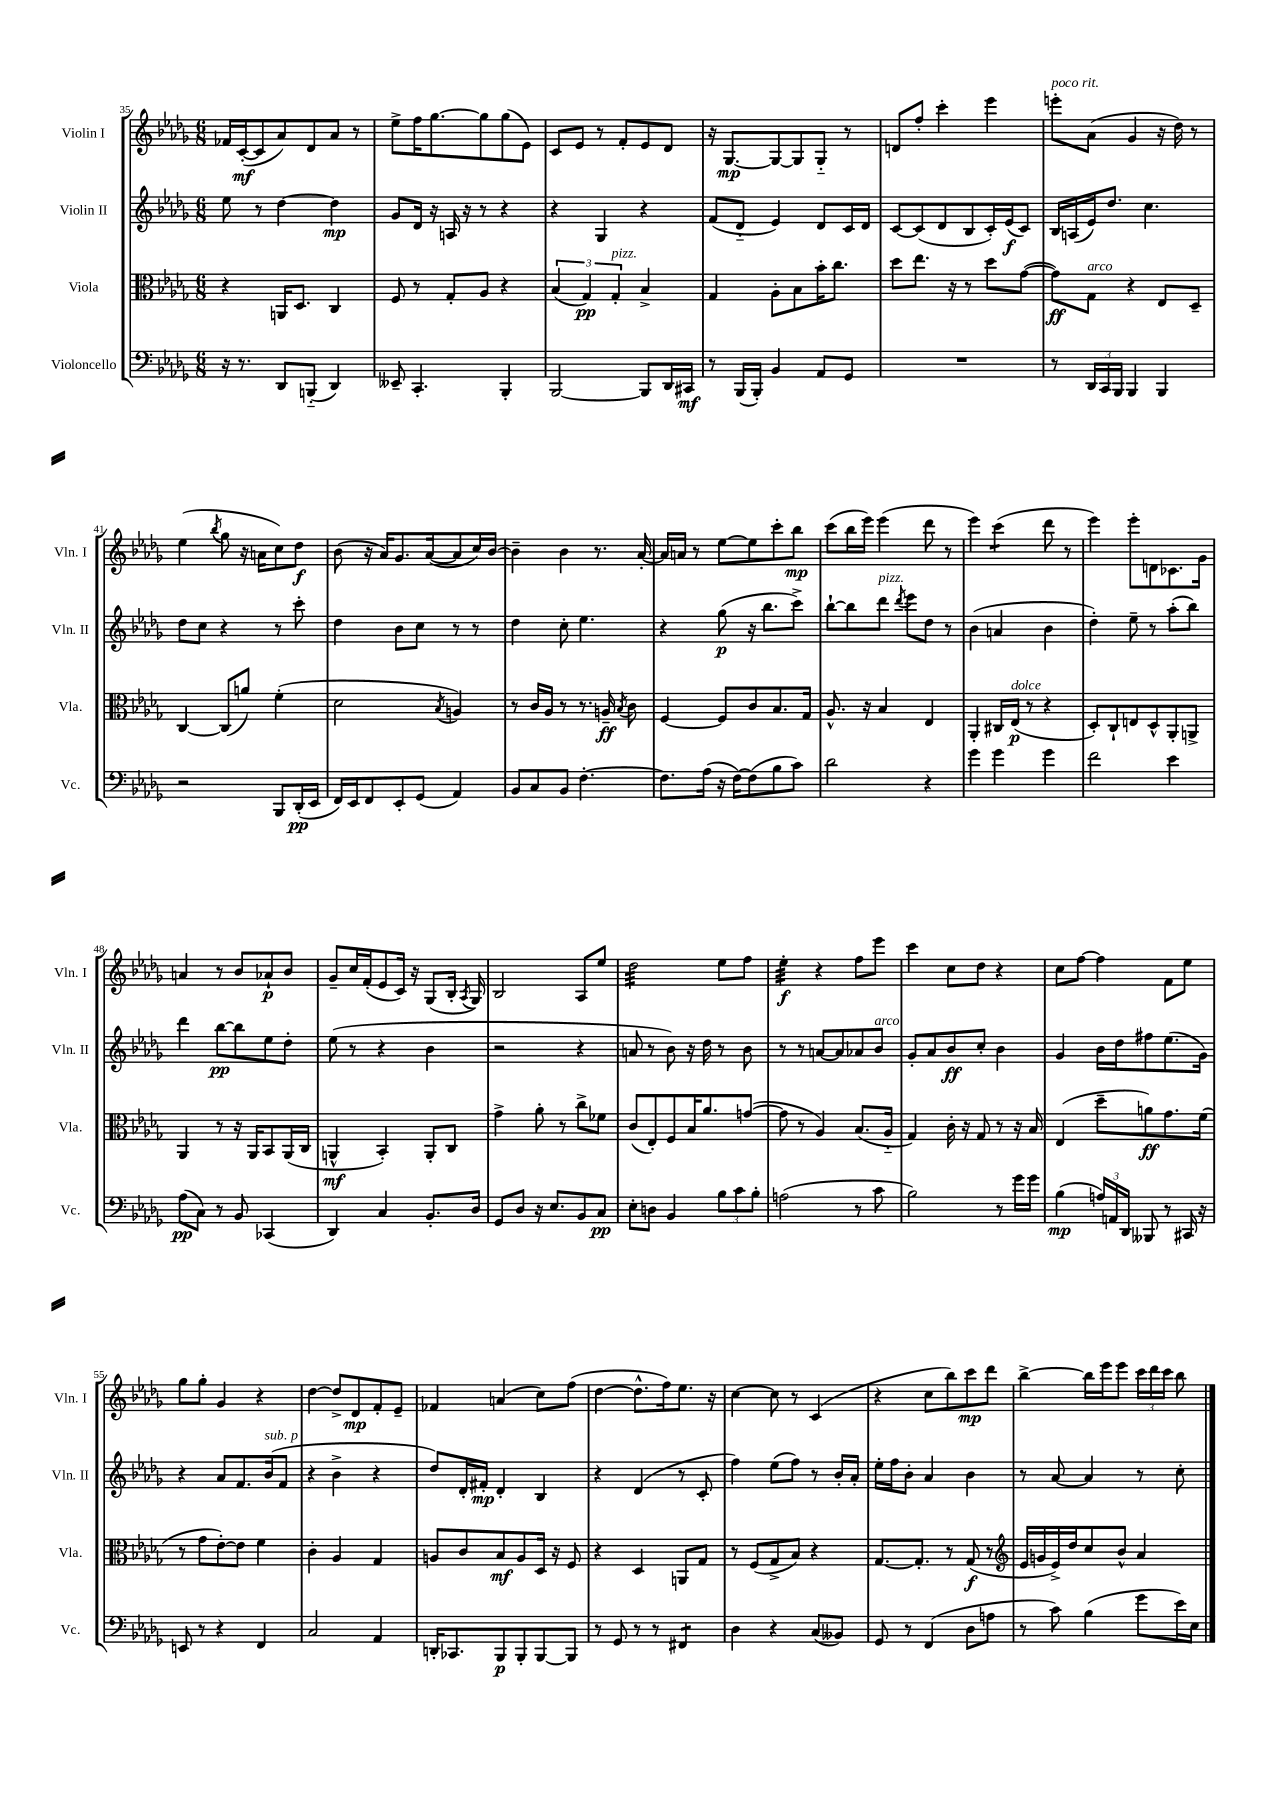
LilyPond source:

<<
\new StaffGroup <<
\new Staff = "s0" \with { instrumentName = "Violin I" shortInstrumentName = "Vln. I" } {
    \clef treble \key des \major \numericTimeSignature \time 6/8
    \autoBeamOff fes'16[ c'16~-.\mf( c'8 aes'8) des'8 aes'8] r8 |
    ees''8[-> f''16 ges''8.~ ges''8 ges''8( ees'8]) |
    c'8[ ees'8] r8 f'8[-. ees'8 des'8] |
    r16 ges8.[~\mp ges8~ ges8 ges8]-_ r8 |
    d'8[ f''8]-. c'''4-. ees'''4 |
    e'''8[-.^\markup { \italic "poco rit." } aes'8]( ges'4 r16 des''16) r8 |
    ees''4( \acciaccatura { bes''8 } ges''8 r16 a'16[ c''8) des''8]\f |
    bes'8( r16 aes'16[) ges'8. aes'16~( aes'8 c''16) bes'16]~ |
    bes'4-- bes'4 r8. aes'16~-. |
    aes'16[ a'16] r8 ees''8[~ ees''8 c'''8-. bes''8]\mp |
    c'''8[( bes''16 ees'''16]) ees'''4( des'''8 r8 |
    ees'''4) c'''4:8( des'''8 r8 |
    ees'''4) ees'''8[-. d'8 ces'8. ges'16] |
    a'4 r8 bes'8[ aes'8-!\p bes'8] |
    ges'8[-- c''16 f'16-.( ees'8 c'16]) r16 ges8[( bes16]-. \acciaccatura { aes8 } ges16) |
    bes2 aes8[ ees''8] |
    des''2:32 ees''8[ f''8] |
    ees''4:32-.\f r4 f''8[ ees'''8] |
    c'''4 c''8[ des''8] r4 |
    c''8[ f''8]~ f''4 f'8[ ees''8] |
    ges''8[ ges''8]-. ges'4 r4 |
    des''4~ des''8[-> des'8\mp f'8-. ees'8]-- |
    fes'4 a'4( c''8[) f''8]( |
    des''4~ des''8.[-^ f''16) ees''8.] r16 |
    c''4~ c''8 r8 c'4( |
    r4 c''8[ bes''8) c'''8\mp des'''8] |
    bes''4~-> bes''16[ ees'''16 ees'''8] \tuplet 3/2 { c'''16[ des'''16 c'''16] } bes''8 \bar "|." |
}
\new Staff = "s1" \with { instrumentName = "Violin II" shortInstrumentName = "Vln. II" } {
    \clef treble \key des \major \numericTimeSignature \time 6/8
    \autoBeamOff ees''8 r8 des''4~ des''4\mp |
    ges'8[ des'16] r16 a16 r16 r8 r4 |
    r4 ges4 r4 |
    f'8[( des'8]-_ ees'4) des'8[ c'16 des'16] |
    c'8[~ c'8( des'8 bes8 c'16-.) ees'16\f( c'8]) |
    bes16[ a16( ees'16) des''8.] c''4. |
    des''8[ c''8] r4 r8 c'''8-. |
    des''4 bes'8[ c''8] r8 r8 |
    des''4 c''8-. ees''4. |
    r4 ges''8\p( r16 bes''8.[ c'''8]->) |
    bes''8[~-! bes''8 des'''8]^\markup { \italic "pizz." } \acciaccatura { des'''8 } ees'''8[ des''8] r8 |
    bes'4( a'4 bes'4 |
    des''4-.) ees''8-- r8 aes''8[-.( bes''8]) |
    des'''4 bes''8[~\pp bes''8 ees''8 des''8]-. |
    ees''8( r8 r4 bes'4 |
    r2 r4 |
    a'8 r8 bes'8) r16 des''16 r8 bes'8 |
    r8 r8 a'8[~ a'8 aes'8 bes'8]^\markup { \italic "arco" } |
    ges'8[-. aes'8 bes'8\ff c''8]-. bes'4 |
    ges'4 bes'16[ des''16 fis''8 ees''8.( ges'16]) |
    r4 aes'8[ f'8. bes'16^\markup { \italic "sub. p" }( f'8] |
    r4 bes'4-> r4 |
    des''8[) des'16-. fis'16]-.\mp des'4-. bes4 |
    r4 des'4( r8 c'8-. |
    f''4) ees''8[( f''8]) r8 bes'16[-. aes'16]-. |
    ees''16[-. f''16 bes'8]-. aes'4 bes'4 |
    r8 aes'8~ aes'4 r8 c''8-. \bar "|." |
}
\new Staff = "s2" \with { instrumentName = "Viola" shortInstrumentName = "Vla." } {
    \clef alto \key des \major \numericTimeSignature \time 6/8
    \autoBeamOff r4 a,16[ des8.] c4 |
    f8 r8 ges8[-. aes8] r4 |
    \tuplet 3/2 { bes4( ges4\pp) ges4-.^\markup { \italic "pizz." } } bes4-> |
    ges4 aes8[-. bes8 bes'16-. c''8.] |
    des''8[ ees''8.] r16 r8 des''8[ ges'8]~( |
    ges'8[\ff) ges8]^\markup { \italic "arco" } r4 ees8[ des8]-- |
    c4~ c8[( a'8]) f'4-.( |
    des'2 \acciaccatura { bes8 } a4) |
    r8 c'16[ aes16] r8 r8. a16--\ff \acciaccatura { bes8 } c'8 |
    f4~ f8[ c'8 bes8. ges16] |
    aes8.-^ r16 bes4 ees4 |
    aes,4-. cis16[ ees16]\p^\markup { \italic "dolce" }( r8 r4 |
    des8[-.) c8-! e8 des8-^ aes,8-. a,8]-> |
    aes,4 r8 r16 aes,16[ bes,8 aes,16( c16] |
    a,4-^\mf bes,4-.) a,8[-. c8] |
    ges'4-> aes'8-. r8 c''8[-> fes'8] |
    c'8[( ees8-.) f8 bes16 aes'8. g'8]~( |
    g'8 r8 aes4) bes8.[( aes16]-_ |
    ges4) c'16-. r16 ges8 r8 r16 bes16 |
    ees4( des''8[-- a'8\ff) ges'8. f'16]( |
    r8 ges'8[ ees'8~-.) ees'8] f'4 |
    c'4-. aes4 ges4 |
    a8[ c'8 bes8\mf a8 des16] r16 f8 |
    r4 des4 a,8[ ges8] |
    r8 f8[( ges8-> bes8]) r4 |
    ges8.[~ ges8.]-. r8 ges8\f( r8 |
    \clef treble ees'16[ g'16 ees'16->) des''16 c''8 bes'8]-^ aes'4 \bar "|." |
}
\new Staff = "s3" \with { instrumentName = "Violoncello" shortInstrumentName = "Vc." } {
    \clef bass \key des \major \numericTimeSignature \time 6/8
    \autoBeamOff r16 r8. des,8[ b,,8]-_( des,4) |
    eeses,8-- c,4.-. bes,,4-. |
    bes,,2~ bes,,8[ des,16 cis,16]\mf |
    r8 bes,,16[( bes,,16]-.) bes,4 aes,8[ ges,8] |
    R2. |
    r8 \tuplet 3/2 { des,16[ c,16 bes,,16] } bes,,4 bes,,4 |
    r2 bes,,8[ des,16-.\pp( ees,16] |
    f,16[) ees,16 f,8 ees,8-. ges,8]( aes,4) |
    bes,8[ c8 bes,8] f4.~-. |
    f8.[ aes16]( r16 f16[~) f8( bes8 c'8]) |
    des'2 r4 |
    ges'4 ges'4 ges'4 |
    f'2 ees'4 |
    aes8[\pp( c8]) r8 bes,8 ces,4( |
    des,4) c4 bes,8.[-. des16] |
    ges,8[ des8] r16 ees8.[ bes,8 c8]\pp |
    ees8[-. d8] bes,4 \tuplet 3/2 { bes8[ c'8 bes8]-. } |
    a2( r8 c'8 |
    bes2) r8 ges'16[ ges'16] |
    bes4\mp( \tuplet 3/2 { a16[) a,16 des,16] } beses,,8 r8 cis,16 r16 |
    e,8 r8 r4 f,4 |
    c2 aes,4 |
    d,16[-. ces,8. bes,,8\p bes,,8-. bes,,8~ bes,,8] |
    r8 ges,8 r8 r8 fis,4:8 |
    des4 r4 c8[( beses,8]) |
    ges,8 r8 f,4( des8[ a8] |
    r8 c'8) bes4( ges'8[ ees'16) ees16] \bar "|." |
}
>>
>>
\layout { \context { \Score currentBarNumber = #35 } }
